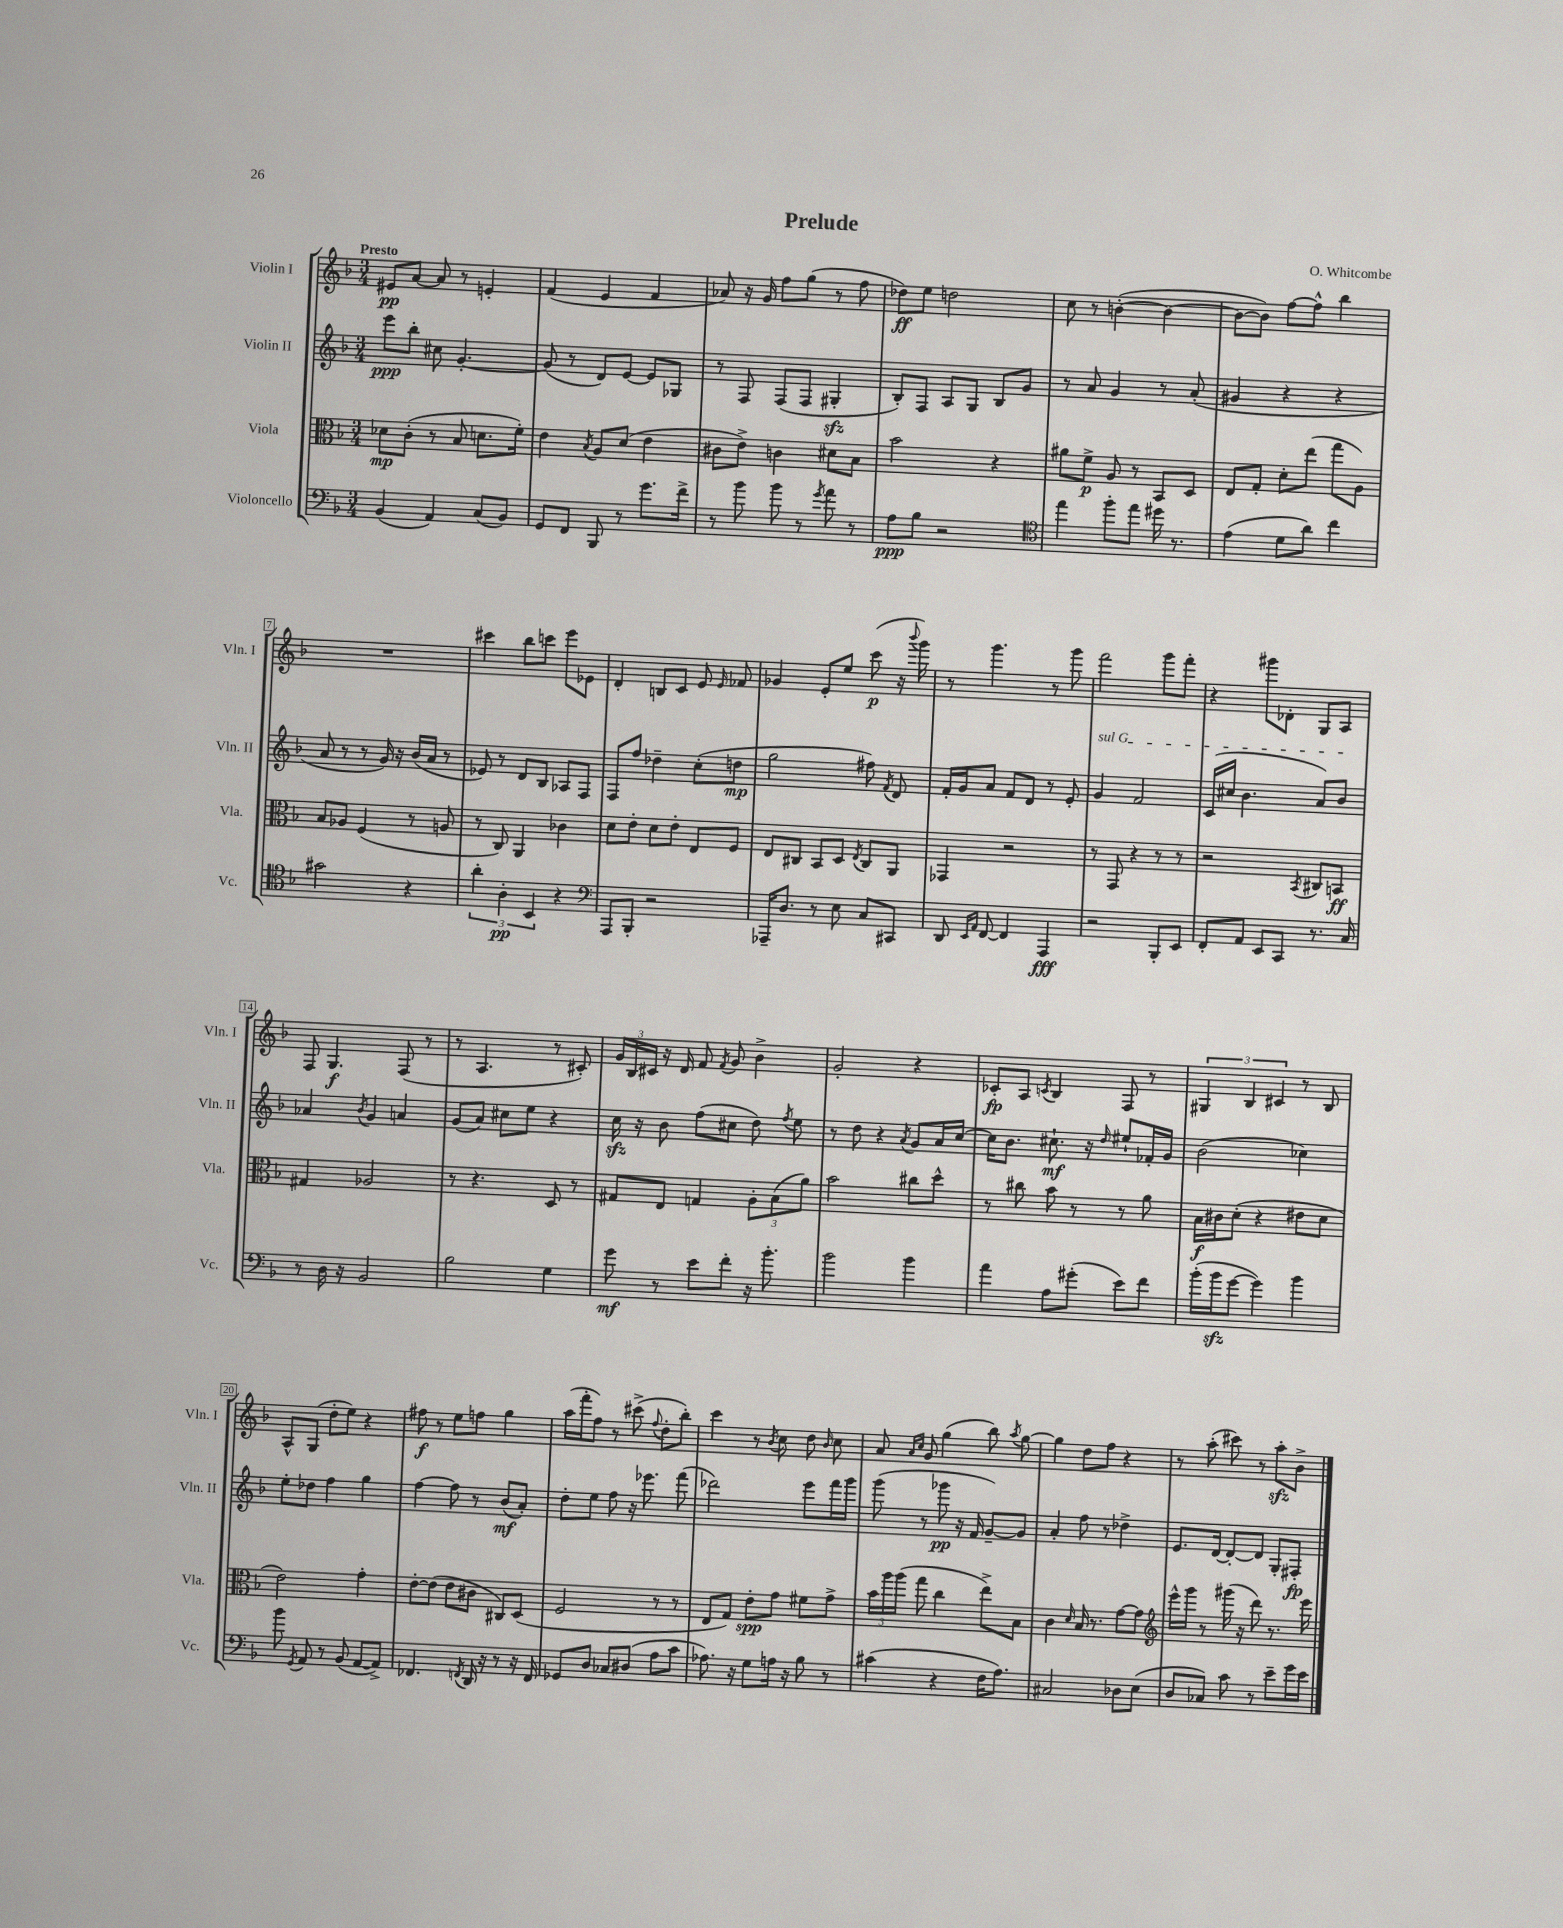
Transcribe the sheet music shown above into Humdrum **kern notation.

**kern	**dynam	**kern	**dynam	**kern	**dynam	**kern	**dynam
*part4	*part4	*part3	*part3	*part2	*part2	*part1	*part1
*staff4	*staff4	*staff3	*staff3	*staff2	*staff2	*staff1	*staff1
*I"Violoncello	*	*I"Viola	*	*I"Violin II	*	*I"Violin I	*
*I'Vc.	*	*I'Vla.	*	*I'Vln. II	*	*I'Vln. I	*
*clefF4	*	*clefC3	*	*clefG2	*	*clefG2	*
*k[b-]	*	*k[b-]	*	*k[b-]	*	*k[b-]	*
*M3/4	*	*M3/4	*	*M3/4	*	*M3/4	*
=1	=1	=1	=1	=1	=1	=1	=1
!	!	!	!	!	!	!LO:TX:a:B:t=Presto	!
(4BB-/	.	8d-X\L	mp	8eee\L	ppp	8e#X/L	pp
.	.	(8c'\J	.	8bb-'\J	.	[8a/J	.
4AA/)	.	8r	.	8cc#X\	.	8a/]	.
.	.	8B-/	.	[4.g'/	.	8r	.
(8C/L	.	8.dn\L	.	.	.	4en'/	.
8BB-/J)	.	.	.	.	.	.	.
.	.	16f'\Jk)	.	.	.	.	.
=2	=2	=2	=2	=2	=2	=2	=2
8GG/L	.	4e\	.	(8g/]	.	(4f/	.
8FF/J	.	.	.	8r	.	.	.
.	.	8qB-/	.	.	.	.	.
8BBB-/	.	8A/L	.	8d/L)	.	4e/	.
8r	.	(8d/J	.	[8e/J	.	.	.
8.g\L	.	4e\	.	8e/L]	.	4f/	.
.	.	.	.	8G-X/J	.	.	.
16f^\Jk	.	.	.	.	.	.	.
=3	=3	=3	=3	=3	=3	=3	=3
8r	.	8c#X\L	.	8r	.	8a-X/)	.
8b-\	.	8e^\J)	.	8F/	.	16r	.
.	.	.	.	.	.	16g/	.
8b-\	.	4cn\	.	(8F/L	.	8ff\L	.
8r	.	.	.	8F/J	.	(8gg\J	.
8qg/	.	.	.	.	.	.	.
8a\	.	8d#X\L	.	4G#Xzz'/	.	8r	.
8r	.	8B-\J	.	.	.	8ff\	.
=4	=4	=4	=4	=4	=4	=4	=4
8A\L	ppp	2b-\	.	8B-'/L)	.	8dd-X\L)	ff
8B-\J	.	.	.	8F/J	.	8ee\J	.
2r	.	.	.	8A/L	.	2ddn\	.
.	.	.	.	8G/J	.	.	.
.	.	4r	.	8B-/L	.	.	.
.	.	.	.	8g/J	.	.	.
=5	=5	=5	=5	=5	=5	=5	=5
*clefC4	*	*	*	*	*	*	*
4ee\	.	8a#X\L	.	8r	.	8cc\	.
.	.	8f^\J	p	8a/	.	8r	.
8ff'\L	.	8A/	.	4g/	.	([4bn'\	.
8ee\J	.	8r	.	.	.	.	.
16dd#X\	.	8BB-/L	.	8r	.	4b\_	.
8.r	.	.	.	.	.	.	.
.	.	8D/J	.	(8a'/	.	.	.
=6	=6	=6	=6	=6	=6	=6	=6
(4e\	.	8E/L	.	4g#X/	.	8b\L_	.
.	.	8G'/J	.	.	.	8b\J])	.
8d\L	.	8d'\L	.	4r	.	[8ff\L	.
8a\J)	.	(8ee\J	.	.	.	8ff^^\J]	.
4cc\	.	8gg\L	.	4r	.	4bb-\	.
.	.	8A\J)	.	.	.	.	.
!!LO:LB:g=z
=7	=7	=7	=7	=7	=7	=7	=7
2g#X\	.	8B-/L	.	8a/	.	2.r	.
.	.	8A-X/J	.	8r	.	.	.
.	.	(4F/	.	8r	.	.	.
.	.	.	.	16g/)	.	.	.
.	.	.	.	16r	.	.	.
4r	.	8r	.	(16b-/LL	.	.	.
.	.	.	.	16a/JJ	.	.	.
.	.	8An/	.	8r	.	.	.
=8	=8	=8	=8	=8	=8	=8	=8
6a'\	.	8r	.	8e-X/)	.	4ccc#X\	.
.	.	8C/)	.	8r	.	.	.
6A'\	pp	.	.	.	.	.	.
.	.	4AA/	.	8d/L	.	8bb-\L	.
6BB-/	.	.	.	.	.	.	.
.	.	.	.	8B-/J	.	8cccn\J	.
4r	.	4c-X\	.	8A-X/L	.	8eee\L	.
.	.	.	.	8F/J	.	8e-X\J	.
=9	=9	=9	=9	=9	=9	=9	=9
*clefF4	*	*	*	*	*	*	*
8AAA/L	.	8d\L	.	8F/L	.	4d'/	.
8BBB-'/J	.	8e'\J	.	8ff/J	.	.	.
2r	.	8d\L	.	4dd-X~\	.	8Bn/L	.
.	.	8e'\J	.	.	.	8c/J	.
.	.	8E/L	.	(8cc'\L	.	8e/	.
.	.	.	.	.	.	16qqe/	.
.	.	8F/J	.	8ddn\J	mp	8f-X/	.
=10	=10	=10	=10	=10	=10	=10	=10
16AAA-X~/KL	.	8E/L	.	2gg\	.	4g-X/	.
8.D/J	.	.	.	.	.	.	.
.	.	8C#X/J	.	.	.	.	.
8r	.	8BB-/L	.	.	.	8e'/L	.
8E\	.	8D/J	.	.	.	8ee/J	.
.	.	8qE/	.	.	.	.	.
8C/L	.	8C#/L	.	8ff#X\)	.	(8ccc\	p
.	.	.	.	8qf/	.	.	.
8CC#X/J	.	8AA/J	.	8d/	.	16r	.
.	.	.	.	.	.	8qqbbb-/	.
.	.	.	.	.	.	16ggg\)	.
=11	=11	=11	=11	=11	=11	=11	=11
8DD/	.	4GG-X/	.	16f'/LL	.	8r	.
.	.	.	.	16g/J	.	.	.
16qqEE/LL	.	.	.	.	.	.	.
16qqAA/JJ	.	.	.	.	.	.	.
[8FF/	.	.	.	8a/J	.	4.ggg\	.
4FF/]	.	2r	.	8f/L	.	.	.
.	.	.	.	8d/J	.	.	.
4AAA/	fff	.	.	8r	.	8r	.
.	.	.	.	8e'/	.	8ggg\	.
=12	=12	=12	=12	=12	=12	=12	=12
!	!	!	!	!LO:TX:a:i:t=sul G	!	!	!
2r	.	8r	.	4g/	.	2fff\	.
.	.	8GG/	.	.	.	.	.
.	.	4r	.	2f/	.	.	.
8BBB-'/L	.	8r	.	.	.	8ggg\L	.
8EE/J	.	8r	.	.	.	8fff'\J	.
=13	=13	=13	=13	=13	=13	=13	=13
8FF'/L	.	2r	.	(16c/LL	.	4r	.
.	.	.	.	16cc#X/JJ	.	.	.
8AA/J	.	.	.	4.b-\	.	.	.
8EE/L	.	.	.	.	.	8ggg#X\L	.
8CC/J	.	.	.	.	.	8d-X'\J	.
.	.	8qBB-/	.	.	.	.	.
8.r	.	8C#X/L	.	8a/L)	.	8G/L	.
.	.	8BBn/J	ff	8b-/J	.	8A/J	.
16C/	.	.	.	.	.	.	.
!!LO:LB:g=z
=14	=14	=14	=14	=14	=14	=14	=14
8r	.	4G#X/	.	4a-X/	.	8F/	.
16D\	.	.	.	.	.	4.G/	f
16r	.	.	.	.	.	.	.
.	.	.	.	8qb-/	.	.	.
2BB-/	.	2A-X/	.	4g/	.	.	.
.	.	.	.	4an/	.	(8F/	.
.	.	.	.	.	.	8r	.
=15	=15	=15	=15	=15	=15	=15	=15
2B-\	.	8r	.	(8g/L	.	8r	.
.	.	4.r	.	8a/J)	.	4.A/	.
.	.	.	.	8cc#X\L	.	.	.
.	.	.	.	8ee\J	.	.	.
4G\	.	8D/	.	4r	.	8r	.
.	.	8r	.	.	.	8c#X'/)	.
=16	=16	=16	=16	=16	=16	=16	=16
8g\	mf	8G#X/L	.	16cczz\	.	24g/LL	.
.	.	.	.	.	.	24B-/	.
.	.	.	.	16r	.	.	.
.	.	.	.	.	.	24c#X/JJ	.
8r	.	8E/J	.	8b-\	.	16r	.
.	.	.	.	.	.	16d/	.
8e\L	.	4Gn/	.	(8ff\L	.	8f/	.
.	.	.	.	.	.	8qf/	.
8f'\J	.	.	.	8cc#X\J	.	8g/	.
16r	.	12A'\L	.	8dd\)	.	4b-^\	.
8.b-'\	.	.	.	.	.	.	.
.	.	(12B-\	.	.	.	.	.
.	.	.	.	8qff/	.	.	.
.	.	.	.	8ee\	.	.	.
.	.	12a\J)	.	.	.	.	.
=17	=17	=17	=17	=17	=17	=17	=17
2b-\	.	2b-\	.	8r	.	2g'/	.
.	.	.	.	8dd\	.	.	.
.	.	.	.	4r	.	.	.
.	.	.	.	8qa/	.	.	.
4b-\	.	8cc#X\L	.	8g/L	.	4r	.
.	.	8dd^^\J	.	16a/L	.	.	.
.	.	.	.	[16cc/JJ	.	.	.
=18	=18	=18	=18	=18	=18	=18	=18
4a\	.	8r	.	16cc\KL]	.	8c-X'/L	fp
.	.	.	.	8.b-\J	.	.	.
.	.	8cc#X\	.	.	.	8A/J	.
.	.	.	.	.	.	8qcn/	.
8A\L	.	8b-\	.	8.cc#X`\	mf	4B-/	.
(8g#X'\J	.	8r	.	.	.	.	.
.	.	.	.	16r	.	.	.
.	.	.	.	16qqdd/	.	.	.
8e\L)	.	8r	.	8ee#X`/L	.	8F/	.
8f\J	.	8a\	.	16f-X'/L	.	8r	.
.	.	.	.	16g/JJ	.	.	.
=19	=19	=19	=19	=19	=19	=19	=19
(16b-'\LL	.	16B-\LL	f	(2b-\	.	6G#X/	.
16b-zz\J	.	16c#X\J	.	.	.	.	.
[8g\J	.	(8d'\J	.	.	.	.	.
.	.	.	.	.	.	6B-/	.
4g\])	.	4r	.	.	.	.	.
.	.	.	.	.	.	6c#X/	.
4b-\	.	8e#X\L	.	4cc-X\)	.	8r	.
.	.	8d\J	.	.	.	8B-/	.
!!LO:LB:g=z
=20	=20	=20	=20	=20	=20	=20	=20
8b-\	.	2e\)	.	8ee'\L	.	8A^^/L	.
8qGG/	.	.	.	.	.	.	.
8AA/	.	.	.	8dd-X\J	.	(8G/J	.
8r	.	.	.	4ff\	.	8dd'\L	.
(8BB-/	.	.	.	.	.	8ee\J)	.
[8AA/L	.	4g'\	.	4gg\	.	4r	.
8AA^/J])	.	.	.	.	.	.	.
=21	=21	=21	=21	=21	=21	=21	=21
4.FF-X/	.	[8e'\L	.	[4ff\	.	8ff#X\	f
.	.	(8e\J]	.	.	.	8r	.
.	.	8e\L	.	8ff\]	.	8ee\L	.
8qFFn/	.	.	.	.	.	.	.
16DD/	.	8c#X\J	.	8r	.	8ffn\J	.
16r	.	.	.	.	.	.	.
8r	.	8C#X/L)	.	(8b-/L	mf	4gg\	.
16r	.	(8D/J	.	8a'/J)	.	.	.
16FF/	.	.	.	.	.	.	.
=22	=22	=22	=22	=22	=22	=22	=22
8GG-X/L	.	2F/	.	8dd'\L	.	(16aa\LL	.
.	.	.	.	.	.	16fff'\J	.
8D/J	.	.	.	8ee\J	.	8ff\J)	.
8C-X/L	.	.	.	8ff\	.	8r	.
(8D#X/J	.	.	.	16r	.	(8ccc#X^\	.
.	.	.	.	8.eee-X\	.	.	.
.	.	.	.	.	.	8qqff/	.
8A\L	.	8r	.	.	.	8dd'\L	.
8c\J	.	8r	.	(8fff\	.	8bb-'\J)	.
=23	=23	=23	=23	=23	=23	=23	=23
8.A-X\)	.	8E/L	.	2ddd-X\)	.	4ccc\	.
.	.	8G/J)	.	.	.	.	.
16r	.	.	.	.	.	.	.
8G\L	.	8e'\L	spp	.	.	8r	.
.	.	.	.	.	.	8qb-/	.
16An\Jk	.	8g\J	.	.	.	8cc\	.
16r	.	.	.	.	.	.	.
8B-\	.	8f#X\L	.	8eee\L	.	8dd\	.
.	.	.	.	.	.	16qqb-/	.
8r	.	8g^\J	.	16fff\L	.	8cc\	.
.	.	.	.	16ggg\JJ	.	.	.
=24	=24	=24	=24	=24	=24	=24	=24
(4c#X\	.	24b-\LL	.	(8ggg\	.	8a/	.
.	.	24aa\	.	.	.	.	.
.	.	(24aa\JJ	.	.	.	.	.
.	.	.	.	.	.	16qqa/LL	.
.	.	.	.	.	.	16qqcc/JJ	.
.	.	8gg\	.	8r	.	8g/	.
4r	.	4cc\	.	8ggg-X\	pp	(4gg\	.
.	.	.	.	16r	.	.	.
.	.	.	.	16f/	.	.	.
16F\KL	.	8ee^\L)	.	[8g~/L)	.	8bb-\)	.
8.A\J)	.	.	.	.	.	.	.
.	.	.	.	.	.	8qaa/	.
.	.	8B-\J	.	8g/J]	.	[8gg\	.
=25	=25	=25	=25	=25	=25	=25	=25
2C#X/	.	4c\	.	4a'/	.	4gg\]	.
.	.	16qqd/	.	.	.	.	.
.	.	16B-/	.	8ff\	.	8dd\L	.
.	.	8.r	.	.	.	.	.
.	.	.	.	8r	.	8ff\J	.
8D-X\L	.	[8g\L	.	4dd-X^\	.	4r	.
(8E\J	.	8g\J]	.	.	.	.	.
=26	=26	=26	=26	=26	=26	=26	=26
*	*	*clefG2	*	*	*	*	*
8D/L	.	16eee^^\LL	.	8.e/L	.	8r	.
.	.	16ggg\JJ	.	.	.	.	.
8C-X/J)	.	8r	.	.	.	(8aa'\	.
.	.	.	.	[16d/Jk	.	.	.
8c\	.	(16ggg#X\	.	8d'/L_	.	8ccc#X\)	.
.	.	16r	.	.	.	.	.
8r	.	8ddd\)	.	8d/J]	.	8r	.
8e~\L	.	8.r	.	8G'/L	.	8aazz'\L	.
16g\L	.	.	.	8F#X'/J	fp	8b-^\J	.
16e\JJ	.	16eee\	.	.	.	.	.
==	==	==	==	==	==	==	==
*-	*-	*-	*-	*-	*-	*-	*-
